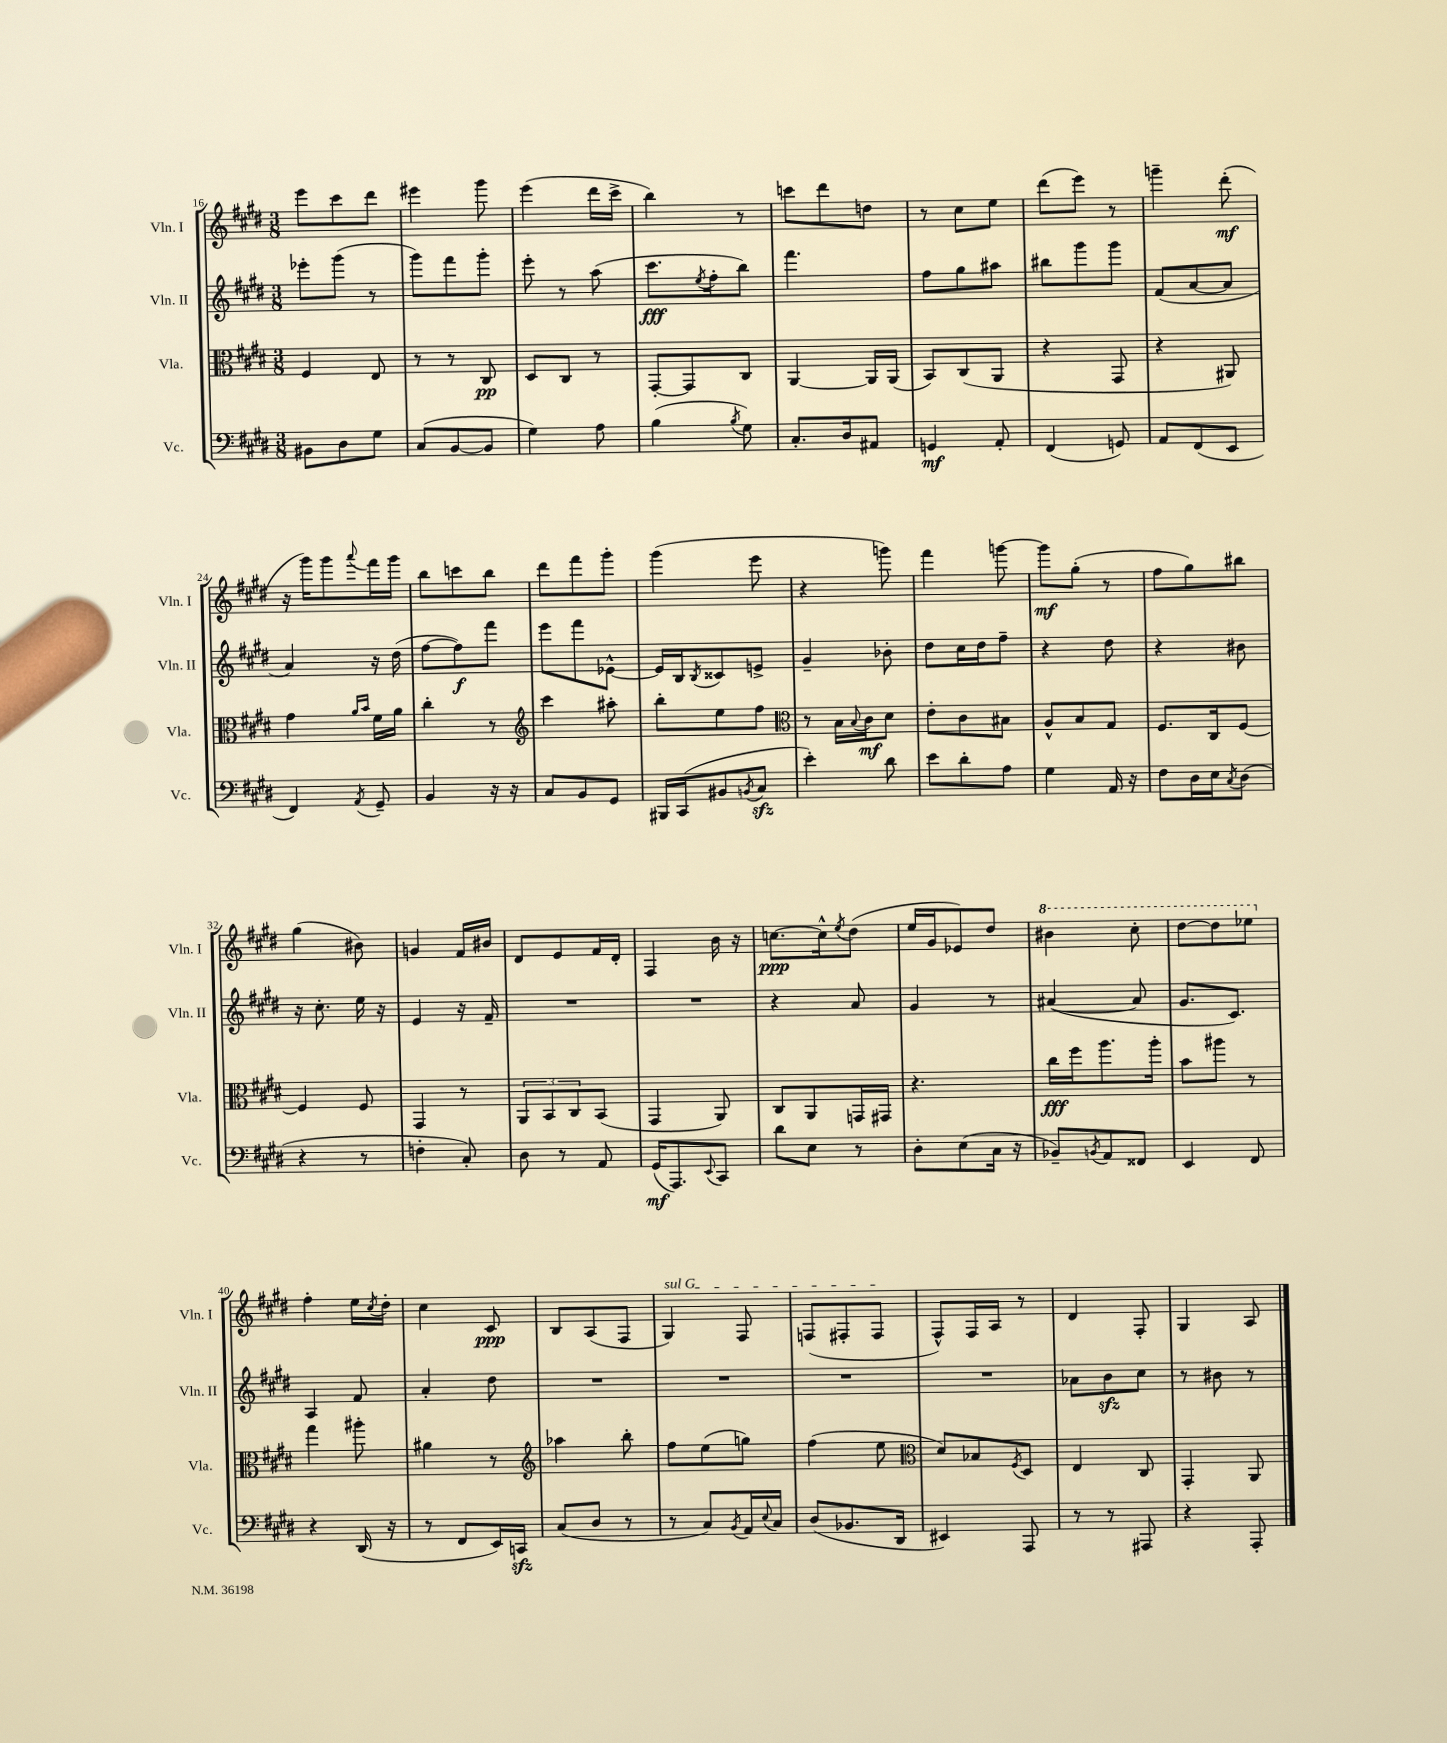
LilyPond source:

<<
\new StaffGroup <<
\new Staff = "s0" \with { instrumentName = "Vln. I" shortInstrumentName = "Vln. I" } {
    \clef treble \key e \major \numericTimeSignature \time 3/8
    e'''8 cis'''8 dis'''8 |
    eis'''4 gis'''8 |
    e'''4( dis'''16 cis'''16-> |
    b''4) r8 |
    c'''8 dis'''8 d''8 |
    r8 cis''8 e''8 |
    dis'''8( e'''8) r8 |
    g'''4-- dis'''8-.\mf( |
    r16 gis'''16) gis'''8 \appoggiatura { a'''8 } fis'''16 gis'''16 |
    b''8 c'''8 b''8 |
    dis'''8 fis'''8 gis'''8-. |
    gis'''4( e'''8 |
    r4 g'''8) |
    fis'''4 g'''8~ |
    g'''8\mf gis''8-.( r8 |
    fis''8 gis''8) bis''8 |
    gis''4( bis'8) |
    g'4 fis'16 bis'16 |
    dis'8 e'8 fis'16 dis'16-. |
    fis4 b'16 r16 |
    c''8.~\ppp c''16-^ \acciaccatura { e''8 } dis''8( |
    e''16 gis'16 ees'8) dis''8 |
    \ottava #1 bis''4 cis'''8-. |
    dis'''8~ dis'''8 ees'''8 \ottava #0 |
    fis''4-. e''16 \acciaccatura { cis''8 } dis''16-. |
    cis''4 cis'8\ppp |
    b8 a8( fis8 |
    \once \override TextSpanner.bound-details.left.text = \markup { \italic "sul G" } gis4\startTextSpan) fis8 |
    f8( fis8-. fis8\stopTextSpan |
    fis8-^) fis16 a16 r8 |
    dis'4 fis8-. |
    gis4 a8 \bar "|." |
}
\new Staff = "s1" \with { instrumentName = "Vln. II" shortInstrumentName = "Vln. II" } {
    \clef treble \key e \major \numericTimeSignature \time 3/8
    ees'''8-. gis'''8( r8 |
    gis'''8) fis'''8 gis'''8-. |
    e'''8-. r8 a''8( |
    cis'''8.\fff \acciaccatura { e''8 } fis''16-. b''8) |
    fis'''4. |
    fis''8 gis''8 ais''8 |
    bis''8 gis'''8 gis'''8 |
    fis'8( a'8~ a'8 |
    a'4) r16 dis''16( |
    fis''8~ fis''8\f) fis'''8 |
    e'''8 fis'''8 ees'8~-^ |
    ees'16 b16 \acciaccatura { b8 } cisis'8 e'8-> |
    gis'4-- bes'8-. |
    dis''8 cis''16 dis''16 fis''8-- |
    r4 dis''8 |
    r4 bis'8 |
    r16 cis''8.-. e''16 r16 |
    e'4 r16 fis'16-- |
    R4. |
    R4. |
    r4 a'8 |
    gis'4 r8 |
    ais'4~( ais'8 |
    gis'8. cis'8.) |
    a4 fis'8 |
    a'4-. dis''8 |
    R4. |
    R4. |
    R4. |
    R4. |
    aes'8 b'8\sfz cis''8 |
    r8 bis'8 r8 \bar "|." |
}
\new Staff = "s2" \with { instrumentName = "Vla." shortInstrumentName = "Vla." } {
    \clef alto \key e \major \numericTimeSignature \time 3/8
    fis4 e8 |
    r8 r8 cis8\pp |
    dis8 cis8 r8 |
    gis,8~-. gis,8 cis8 |
    a,4~ a,16 a,16( |
    b,8) cis8( a,8 |
    r4 gis,8 |
    r4 ais,8) |
    gis'4 \grace { a'16 b'16 } fis'16 a'16 |
    cis''4-. r8 |
    \clef treble cis'''4 ais''8-. |
    b''8-. e''8 fis''8 |
    \clef alto r8 b16 \appoggiatura { b8 } cis'16\mf dis'8 |
    e'8-. cis'8 bis8 |
    a8-^ b8 gis8 |
    fis8. cis16 fis8~ |
    fis4 fis8 |
    gis,4 r8 |
    \tuplet 3/2 { a,8 b,8 cis8 } b,8( |
    gis,4 a,8) |
    cis8 a,8 g,16 gis,16 |
    r4. |
    cis''16\fff fis''16 a''8. a''16-. |
    b'8 ais''8 r8 |
    gis''4 ais''8-. |
    ais'4 r8 |
    \clef treble aes''4 b''8-. |
    fis''8 e''8( g''8) |
    fis''4( e''8 |
    \clef alto dis'8) bes8 \acciaccatura { fis8 } dis8 |
    e4 cis8 |
    gis,4-. a,8 \bar "|." |
}
\new Staff = "s3" \with { instrumentName = "Vc." shortInstrumentName = "Vc." } {
    \clef bass \key e \major \numericTimeSignature \time 3/8
    bis,8 dis8 gis8 |
    cis8( b,8~ b,8 |
    gis4) a8 |
    b4( \acciaccatura { b8 } gis8) |
    cis8.-. dis16 ais,8 |
    g,4\mf a,8-. |
    fis,4( g,8) |
    a,8 fis,8( e,8 |
    fis,4) \acciaccatura { a,8 } gis,8-- |
    b,4 r16 r16 |
    cis8 b,8 gis,8 |
    bis,,16 cis,16( bis,8 \acciaccatura { b,8 } cis8\sfz |
    e'4-.) dis'8 |
    e'8 dis'8-. a8 |
    gis4 a,16 r16 |
    fis8 dis16 e16 \acciaccatura { cis8 } dis8( |
    r4 r8 |
    f4-. cis8-.) |
    dis8 r8 a,8 |
    gis,16\mf( a,,8.) \appoggiatura { e,8 } cis,8 |
    dis'8 e8 r8 |
    dis8-. e8( cis16 r16 |
    bes,8--) \acciaccatura { b,8 } a,8 fisis,8 |
    e,4 fis,8 |
    r4 dis,16( r16 |
    r8 fis,8 e,16) c,16\sfz |
    cis8( dis8 r8 |
    r8 cis8) \acciaccatura { b,8 } a,16 \appoggiatura { e8 } cis16 |
    dis8( bes,8. dis,16 |
    eis,4) a,,8 |
    r8 r8 ais,,8 |
    r4 a,,8-. \bar "|." |
}
>>
>>
\layout { \context { \Score currentBarNumber = #16 } }
